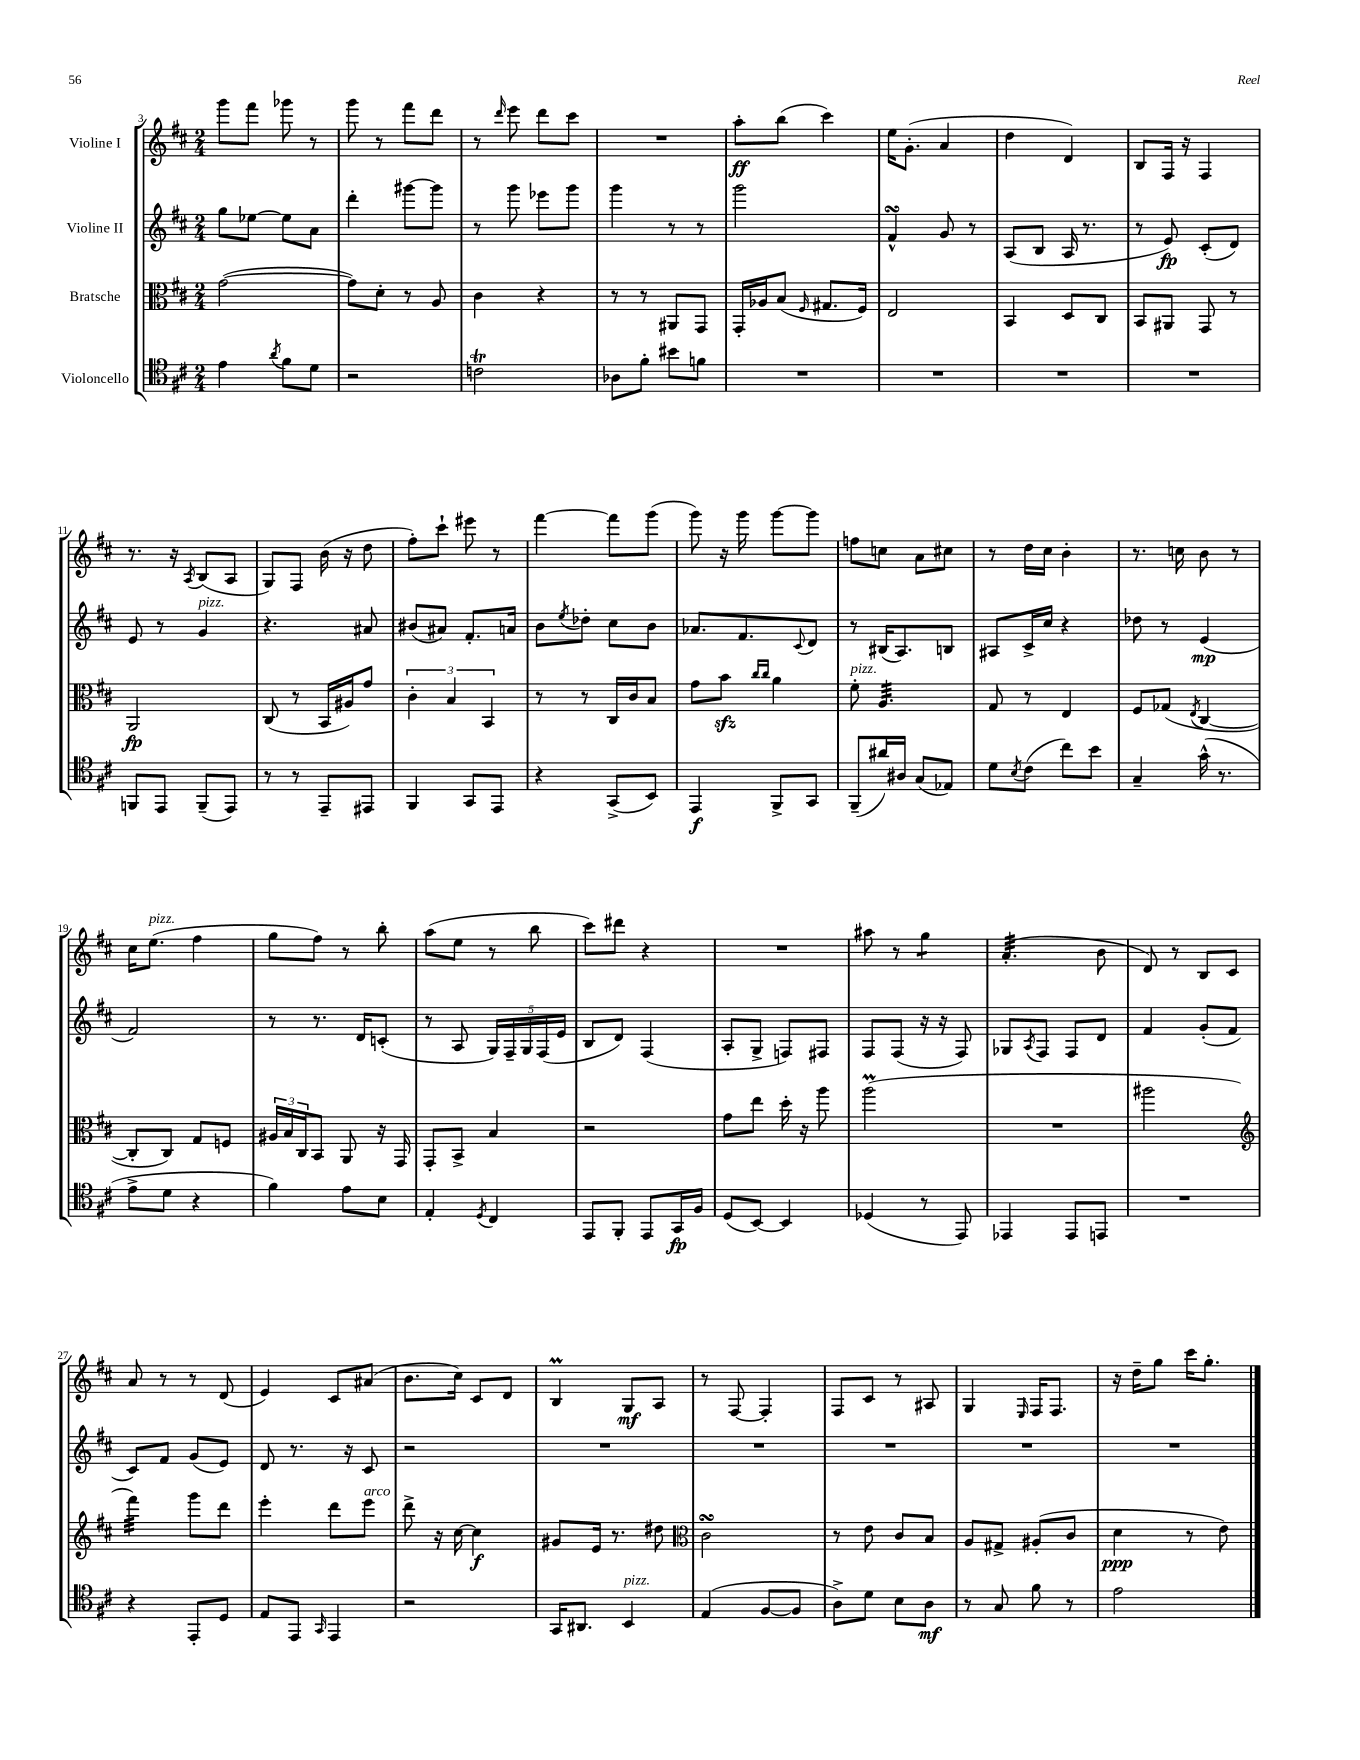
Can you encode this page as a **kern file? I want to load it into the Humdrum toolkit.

**kern	**kern	**kern	**kern
*staff4	*staff3	*staff2	*staff1
*clefC4	*clefC3	*clefG2	*clefG2
*k[f#c#]	*k[f#c#]	*k[f#c#]	*k[f#c#]
*M2/4	*M2/4	*M2/4	*M2/4
4e	([2g	8gg	8ggg
.	.	[8ee-	8fff#
8qa	.	.	.
8f#	.	8ee-]	8ggg-
8d	.	8a	8r
=	=	=	=
2r	8g])	4ddd'	8ggg
.	8d'	.	8r
.	8r	[8ggg#	8fff#
.	8A	8ggg#]	8ddd
=	=	=	=
2c	4c#	8r	8r
.	.	.	16qqddd
.	.	8ggg	8eee
.	4r	8eee-	8ddd
.	.	8ggg	8ccc#
=	=	=	=
8A-	8r	4ggg	2r
8f#'	8r	.	.
8b#	8AA#	8r	.
8f	8GG	8r	.
=	=	=	=
2r	16GG'	2ggg	8aa'
.	16A-	.	.
.	(8B	.	(8bb
.	16qqF#	.	.
.	8.G#	.	4ccc#)
.	16F#)	.	.
=	=	=	=
2r	2E	4f#^^	16ee
.	.	.	(8.g'
.	.	8g	4a
.	.	8r	.
=	=	=	=
2r	4BB	(8A	4dd
.	.	8B	.
.	8D	16A	4d)
.	.	8.r	.
.	8C#	.	.
=	=	=	=
2r	8BB	8r	8B
.	8AA#	8e)	16F#
.	.	.	16r
.	8GG	(8c#'	4F#
.	8r	8d)	.
=	=	=	=
8FF	2AA	8e	8.r
8EE	.	8r	.
.	.	.	16r
.	.	.	8qA
(8FF~	.	4g	(8B
8EE)	.	.	8A
=	=	=	=
8r	(8C#	4.r	8G)
8r	8r	.	8F#
8EE~	16BB	.	(16b
.	16A#)	.	16r
8EE#	8g	8a#	8dd
=	=	=	=
4FF#	6c#'	(8b#	8ff#')
.	.	8a#)	8ccc#`
.	6B	.	.
8GG	.	8.f#'	8eee#
.	6BB	.	.
8EE	.	.	8r
.	.	16a	.
=	=	=	=
4r	8r	8b	[4fff#
.	.	8qee	.
.	8r	8dd-'	.
(8GG^	16C#	8cc#	8fff#]
.	16c#	.	.
8BB)	8B	8b	(8ggg
=	=	=	=
4EE	8g	8.a-	8ggg)
.	8b	.	16r
.	.	8.f#	16ggg
.	16qqcc#	.	.
.	16qqcc#	.	.
8FF#^	4a	.	[8ggg
.	.	8qqc#	.
8GG	.	8d	8ggg]
=	=	=	=
(8FF#~	8f#'	8r	8ff
16a#)	4.A	(16B#	8cc
16A#	.	8.A)	.
(8G	.	.	8a
8E-)	.	8B	8cc#
=	=	=	=
8d	8G	8A#	8r
8qB	.	.	.
(8c#	8r	16c#^	16dd
.	.	16cc#	16cc#
8cc#)	4E	4r	4b'
8b	.	.	.
=	=	=	=
4G~	8F#	8dd-	8.r
.	(8G-	8r	.
.	.	.	16cc
.	8qE	.	.
(16g^^	[4C#	(4e	8b
8.r	.	.	.
.	.	.	8r
=	=	=	=
8e^	8C#']	2f#)	16cc#
.	.	.	(8.ee
8d	8C#)	.	.
4r	8G	.	4ff#
.	8F	.	.
=	=	=	=
4f#)	24A#	8r	8gg
.	24B	.	.
.	24C#	.	.
.	8BB	8.r	8ff#)
8e	8AA	.	8r
.	.	16d	.
8B	16r	(8c'	8bb'
.	16GG	.	.
=	=	=	=
4E'	8GG'	8r	(8aa
.	8BB^	8A	8ee
8qD	.	.	.
4C#	4B	20G)	8r
.	.	20F#~	.
.	.	20G	.
.	.	.	8bb
.	.	(20F#	.
.	.	20e	.
=	=	=	=
8EE	2r	8B	8ccc#)
8FF#'	.	8d)	8ddd#
8EE	.	(4F#	4r
16GG	.	.	.
16F#	.	.	.
=	=	=	=
(8D	8g	8A'	2r
[8BB)	8ee	8G^	.
4BB]	16dd'	8F)	.
.	16r	.	.
.	8aa	8F#	.
=	=	=	=
(4D-	(2aa	8F#	8aa#
.	.	(8F#	8r
8r	.	16r	4gg
.	.	16r	.
8EE)	.	8F#)	.
=	=	=	=
4EE-	2r	8G-	(4.a'
.	.	8qA	.
.	.	8F#	.
8EE-	.	8F#	.
8EE	.	8d	8b
=	=	=	=
2r	2aa#	4f#	8d)
.	.	.	8r
.	.	(8g'	8B
.	.	8f#	8c#
=	=	=	=
*	*clefG2	*	*
4r	4fff#)	8c#)	8a
.	.	8f#	8r
8EE'	8ggg	(8g	8r
8D	8ddd	8e)	(8d
=	=	=	=
8E	4eee'	8d	4e)
8EE	.	8.r	.
16qqGG	.	.	.
4EE	8ddd	.	8c#
.	.	16r	.
.	8eee	8c#	(8a#
=	=	=	=
2r	8ddd^	2r	8.b
.	16r	.	.
.	[16cc#	.	16cc#)
.	4cc#]	.	8c#
.	.	.	8d
=	=	=	=
16GG	8g#	2r	4B
8.AA#	.	.	.
.	16e	.	.
.	8.r	.	.
4BB	.	.	8G
.	8dd#	.	8A
=	=	=	=
*	*clefC3	*	*
(4E	2c#	2r	8r
.	.	.	[8F#
[8F#	.	.	4F#']
8F#]	.	.	.
=	=	=	=
8A^)	8r	2r	8F#
8d	8e	.	8c#
8B	8c#	.	8r
8A	8B	.	8A#
=	=	=	=
8r	8A	2r	4G
8G	8G#^	.	.
.	.	.	16qqE
8f#	(8A#'	.	16F#
.	.	.	8.F#
8r	8c#	.	.
=	=	=	=
2e	4d	2r	16r
.	.	.	16dd~
.	.	.	8gg
.	8r	.	16ccc#
.	.	.	8.gg'
.	8e)	.	.
==	==	==	==
*-	*-	*-	*-
